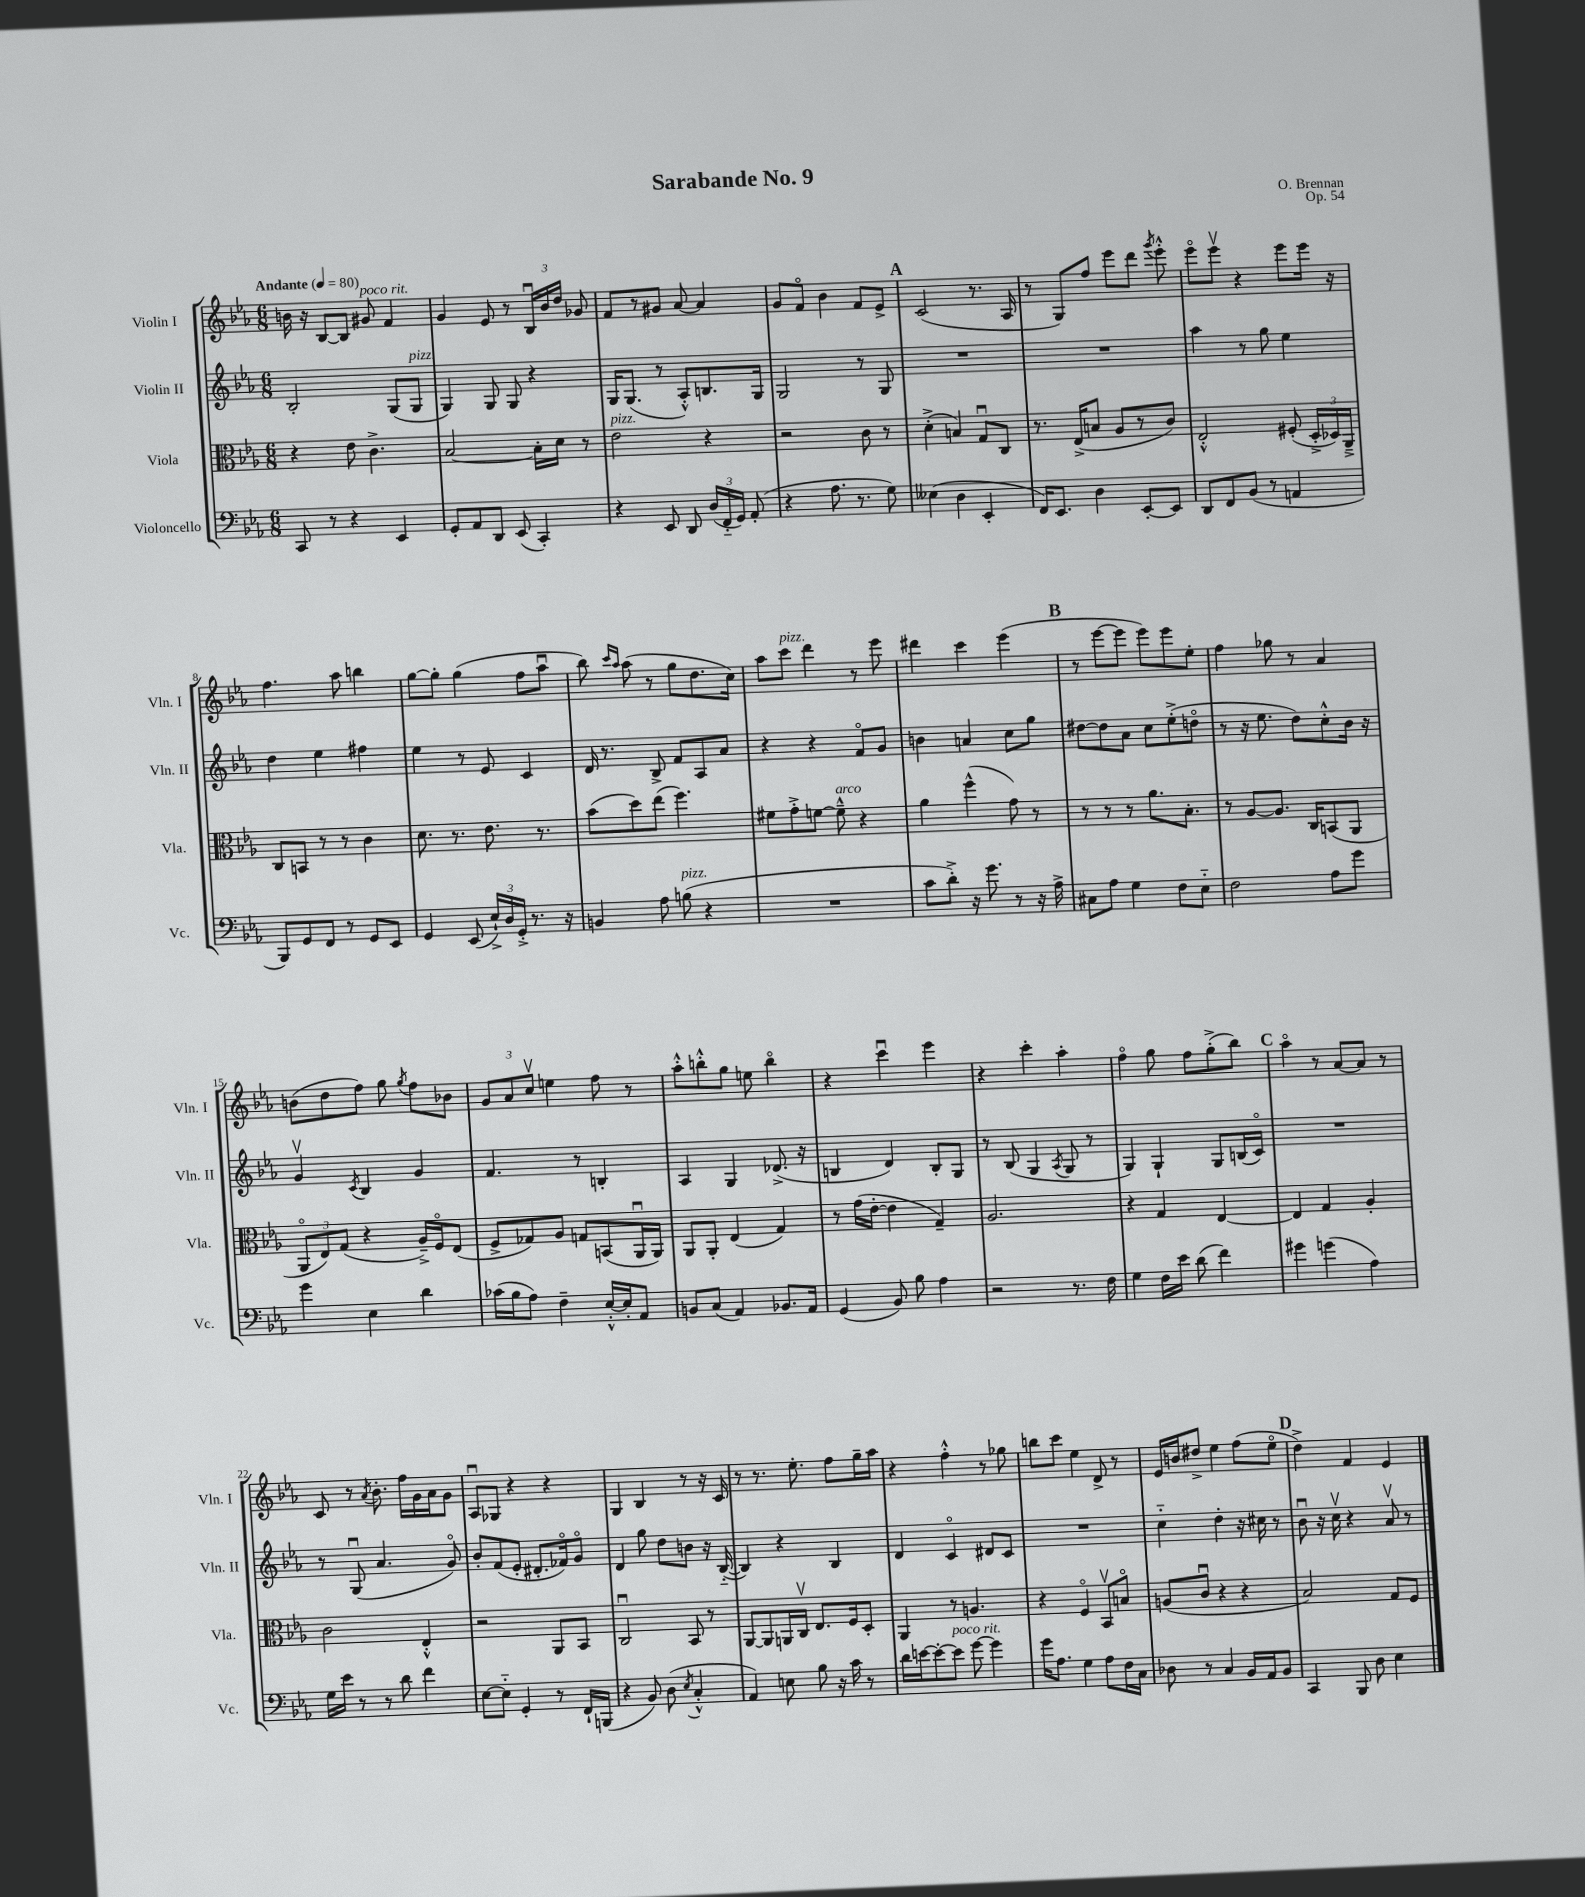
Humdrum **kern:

**kern	**kern	**kern	**kern
*part4	*part3	*part2	*part1
*staff4	*staff3	*staff2	*staff1
*I"Violoncello	*I"Viola	*I"Violin II	*I"Violin I
*I'Vc.	*I'Vla.	*I'Vln. II	*I'Vln. I
*clefF4	*clefC3	*clefG2	*clefG2
*k[b-e-a-]	*k[b-e-a-]	*k[b-e-a-]	*k[b-e-a-]
*M6/8	*M6/8	*M6/8	*M6/8
*MM80	*MM80	*MM80	*MM80
=1	=1	=1	=1
!	!	!	!LO:TX:a:B:t=Andante
8CC/	4r	2B-'/	16bn\
.	.	.	16r
8r	.	.	[8B-/L
4r	8e-\	.	8B-/J]
!	!	!	!LO:TX:a:i:t=poco rit.
.	4.c^\	.	8g#X/
4EE-/	.	(8G/L	4f/
!	!	!LO:TX:a:i:t=pizz.	!
.	.	8G/J	.
=2	=2	=2	=2
8GG'/L	[2B-/	4G/)	4g/
8AA-/	.	.	.
8DD/J	.	8G/	8e-/
(8EE-/	.	8G/	8r
4CC'/)	16B-'\LL]	4r	24B-u/LL
.	.	.	24b-/
.	16d\JJ	.	.
.	.	.	24dd/JJ
.	8r	.	8g-X/
=3	=3	=3	=3
!	!LO:TX:a:i:t=pizz.	!	!
4r	2e-\	16G/KL	8f/L
.	.	(8.G/J	.
.	.	.	8r
8EE-/	.	8r	8g#X/J
8DD/	.	8A-'^^/L)	[8a-/
(24D/LL	4r	8.Bn/	4a-/]
24FF/	.	.	.
24GG/JJ)	.	.	.
(8AA-'/	.	.	.
.	.	16G/Jk	.
=4	=4	=4	=4
4r	2r	2G/	8g/L
.	.	.	8f/J
8.A-\	.	.	4b-\
8.r	.	.	.
.	8c\	8r	8f/L
8G\)	8r	8G/	8e-^/J
!!LO:REH:place=s1:t=A
=5	=5	=5	=5
(4E--X\	(4d'^\	2.r	(2c/
4D\	4Bn/)	.	.
4EE-'/	8Gu/L	.	8.r
.	8C/J	.	.
.	.	.	16A-/
=6	=6	=6	=6
16FF/KL)	8.r	2.r	8r
8.EE-/J	.	.	.
.	.	.	8G/L)
.	(16E-^/KL	.	.
4D\	8Bn/J	.	8ff/J
.	8A-/L	.	8eee-\L
[8EE-'/L	8r	.	8ddd\J
.	.	.	8qggg/
8EE-/J]	8c/J)	.	8eee-'^^\
=7	=7	=7	=7
8DD/L	2E-'^^/	4aa-\	8eee-\L
8FF/	.	.	8eee-v\J
(8BB-/J	.	8r	4r
8r	.	8gg\	.
4AAn/	(8F#X'/	4ee-\	8eee-\L
.	24D'^/LL	.	16eee-\Jk
.	24D-X/)	.	.
.	.	.	16r
.	24AA-~^/JJ	.	.
!!LO:LB:g=z
=8	=8	=8	=8
8BBB-/L)	8C/L	4dd\	4.ff\
8GG/	8BBn/J	.	.
8FF/J	8r	4ee-\	.
8r	8r	.	8aa-\
8GG/L	4c\	4ff#X\	4bbn\
8EE-/J	.	.	.
=9	=9	=9	=9
4GG/	8.d\	4ee-\	[8gg\L
.	.	.	8gg'\J]
.	8.r	.	.
(8EE-/	.	8r	(4gg\
24E-`^/LL)	8.e-\	8e-/	.
24D/	.	.	.
24GG'^/JJ	.	.	.
8.r	.	4c/	8ff\L
.	8.r	.	.
.	.	.	8aa-u\J
16r	.	.	.
=10	=10	=10	=10
4BBn/	(8b-\L	16d/	8bb-\)
.	.	8.r	.
.	.	.	16qqccc/LL
.	.	.	16qqaa-/JJ
.	8dd\)	.	(8aa-\
8A-\	(8ee-\J	8B-^/	8r
!LO:TX:a:i:t=pizz.	!	!	!
(8Bn\	4.ff\)	8f/L	8gg\L
4r	.	8A-/	8.dd\
.	.	8a-/J	.
.	.	.	16cc\Jk)
=11	=11	=11	=11
2.r	8f#X\L	4r	8aa-\L
!	!	!	!LO:TX:a:i:t=pizz.
.	8g'^\	.	8ccc\J
.	[8fn\J	4r	4ddd\
!	!LO:TX:a:i:t=arco	!	!
.	8f~^^\]	.	.
.	4r	8f/L	8r
.	.	8g/J	8eee-\
=12	=12	=12	=12
8c\L	4a-\	4bn\	4ddd#X\
8d'^\J)	.	.	.
16r	(4ff^^\	4an/	4ccc\
8.g\	.	.	.
8r	8g\)	8cc\L	(4eee-\
16r	8r	8gg\J	.
16A-^\	.	.	.
!!LO:REH:place=s1:t=B
=13	=13	=13	=13
8C#X\L	8r	[8dd#X\L	8r
8A-\J	8r	8dd#\]	[8eee-\L
4G\	8r	8a-\J	8eee-\J]
.	8.a-\L	8cc\L	8eee-\L)
8F\L	.	(8ee-'^\	8eee-\
.	8.B-'\J	.	.
8E-\J	.	8ddn\J	8ee-'\J
=14	=14	=14	=14
2F\	8r	8r	4ff\
.	[8A-/L	16r	.
.	.	8.ee-\	.
.	8.A-/J]	.	8gg-X\
.	.	8dd\L)	8r
.	16C/KL	.	.
8A-\L	(8BBn/	8cc'^^\	4a-/
8g\J	8AA-/J	16b-\Jk	.
.	.	16r	.
!!LO:LB:g=z
=15	=15	=15	=15
4g\	12AA-/L	4gv/	(8bn\L
.	12E-/)	.	.
.	.	.	8dd\
.	(12G/J	.	.
.	.	8qc/	.
4E-\	4r	4B-/	8ff\J)
.	.	.	8gg\
.	.	.	8qgg/
4d\	16A-~^/LL)	4g/	8ff\L
.	16F/J	.	.
.	(8E-/J	.	8b-X\J
=16	=16	=16	=16
(16c-X\LL	8F^/L	4.f/	12g/L
16B-\J	.	.	.
.	.	.	12a-/
8A-\J)	8G-X/)	.	.
.	.	.	12ccv/J
4F~\	8A-/J	.	4een\
.	8Gn/L	8r	.
[16E-'^^/LL	(8BBn/	4Bn'/	8ff\
16E-'/J]	.	.	.
8AA-/J	16AA-u/L	.	8r
.	16AA-/JJ)	.	.
=17	=17	=17	=17
8BBn/L	8AA-/L	4A-/	8aa-'^^\L
(8C/J	8AA-'/J	.	8bbn'^^\
4AA-/)	(4E-/	4G/	8gg\J
.	.	.	8een\
8.BB-X/L	4G/)	(8.d-X^/	4bb\
16AA-/Jk	.	16r	.
=18	=18	=18	=18
(4GG/	8r	4Bn/	4r
.	(16g\LL	.	.
.	[16e-'\JJ	.	.
8BB-/)	4e-\]	4d/)	4cccu\
8B-\	.	.	.
4A-\	4G~/)	8B'/L	4eee-\
.	.	8G/J	.
=19	=19	=19	=19
2r	2.A-/	8r	4r
.	.	(8B-/	.
.	.	4G/	4ccc'\
.	.	8qA-/	.
8.r	.	8G/	4aa-'\
.	.	8r	.
16F\	.	.	.
=20	=20	=20	=20
4G\	4r	4G/)	4ff\
16F\LL	4G/	4G`/	8gg\
16e-\JJ	.	.	.
(8d\	.	.	8ff\L
4f\)	[4E-/	8G/L	(8gg'^\
.	.	(16Bn/L	8bb-\J)
.	.	16c/JJ)	.
!!LO:REH:place=s1:t=C
=21	=21	=21	=21
4g#X\	4E-/]	2.r	4aa-\
(4gn\	4G/	.	8r
.	.	.	[8a-/L
4A-\)	4A-'/	.	8a-/J]
.	.	.	8r
!!LO:LB:g=z
=22	=22	=22	=22
16G\LL	2c\	8r	8c/
16e-\JJ	.	.	.
8r	.	(8Gu/	8r
.	.	.	8qa-/
8r	.	4.a-/	8.b-'\
8d\	.	.	.
.	.	.	16ff\LL
4f\	4E-'^^/	.	16g\
.	.	.	16a-\J
.	.	8g/)	8g\J
=23	=23	=23	=23
[8E-\L	2r	8b-'/L	8A-u/L
8E-\J]	.	(8f/	8G-X/J
4GG'/	.	8e-'/J	4r
.	.	8.d#X'/L	.
8r	8AA-/L	.	4r
.	.	16f-X/k)	.
16FF`/LL	8BB-/J	8g/J	.
(16BBBn/JJ	.	.	.
=24	=24	=24	=24
4r	2Cu/	4d/	4G/
8BB-/)	.	8gg\	4B-/
(8D\	.	8dd\L	.
8qE-/	.	.	.
4C'^^/	8BB-/	8bn\J	8r
.	8r	16r	16r
.	.	([16B-/	16c/
=25	=25	=25	=25
4AA-/)	[8AA-/L	4B-/])	8r
.	8AA-/]	.	8.r
8En\	16AAn/L	4r	.
.	16Cv/JJ	.	8.ee-'\
8B-\	8.E-/L	.	.
16r	.	4B-/	8ff\L
16c\	16F/k	.	.
8r	8D'/J	.	16gg~\L
.	.	.	16aa-\JJ
=26	=26	=26	=26
16d\LL	4AA-/	4d/	4r
[16en\J	.	.	.
8e'\_	.	.	.
!LO:TX:a:i:t=poco rit.	!	!	!
8e\J]	8r	4c/	4ff'^^\
[8g\	4.An/	.	.
4g\]	.	8d#X/L	8r
.	.	8c/J	8gg-X\
=27	=27	=27	=27
16g\KL	4r	2.r	8bbn\L
8.A-\J	.	.	.
.	.	.	8ccc\J
4G\	4F/	.	4ee-\
8A-\L	8BB-v/L	.	8d^/
16F\L	8Bn/J	.	8r
16C\JJ	.	.	.
=28	=28	=28	=28
8D-X\	(8An/L	4cc\	16e-/LL
.	.	.	16bn/J
8r	8cu/J	.	8dd#X^/J
4C/	4r	4dd'\	4ee-\
16BB-/LL	4r	16r	(8ff\L
16AA-/J	.	16cc#X\	.
8BB-/J	.	8r	8ee-\J
!!LO:REH:place=s1:t=D
=29	=29	=29	=29
4CC/	2B-/)	8b-u\	4dd^\)
.	.	16r	.
.	.	16ccv\	.
8BBB-/	.	4r	4f/
8D\	.	.	.
4E-\	8G/L	8a-v/	4e-/
.	8F/J	8r	.
==	==	==	==
*-	*-	*-	*-
